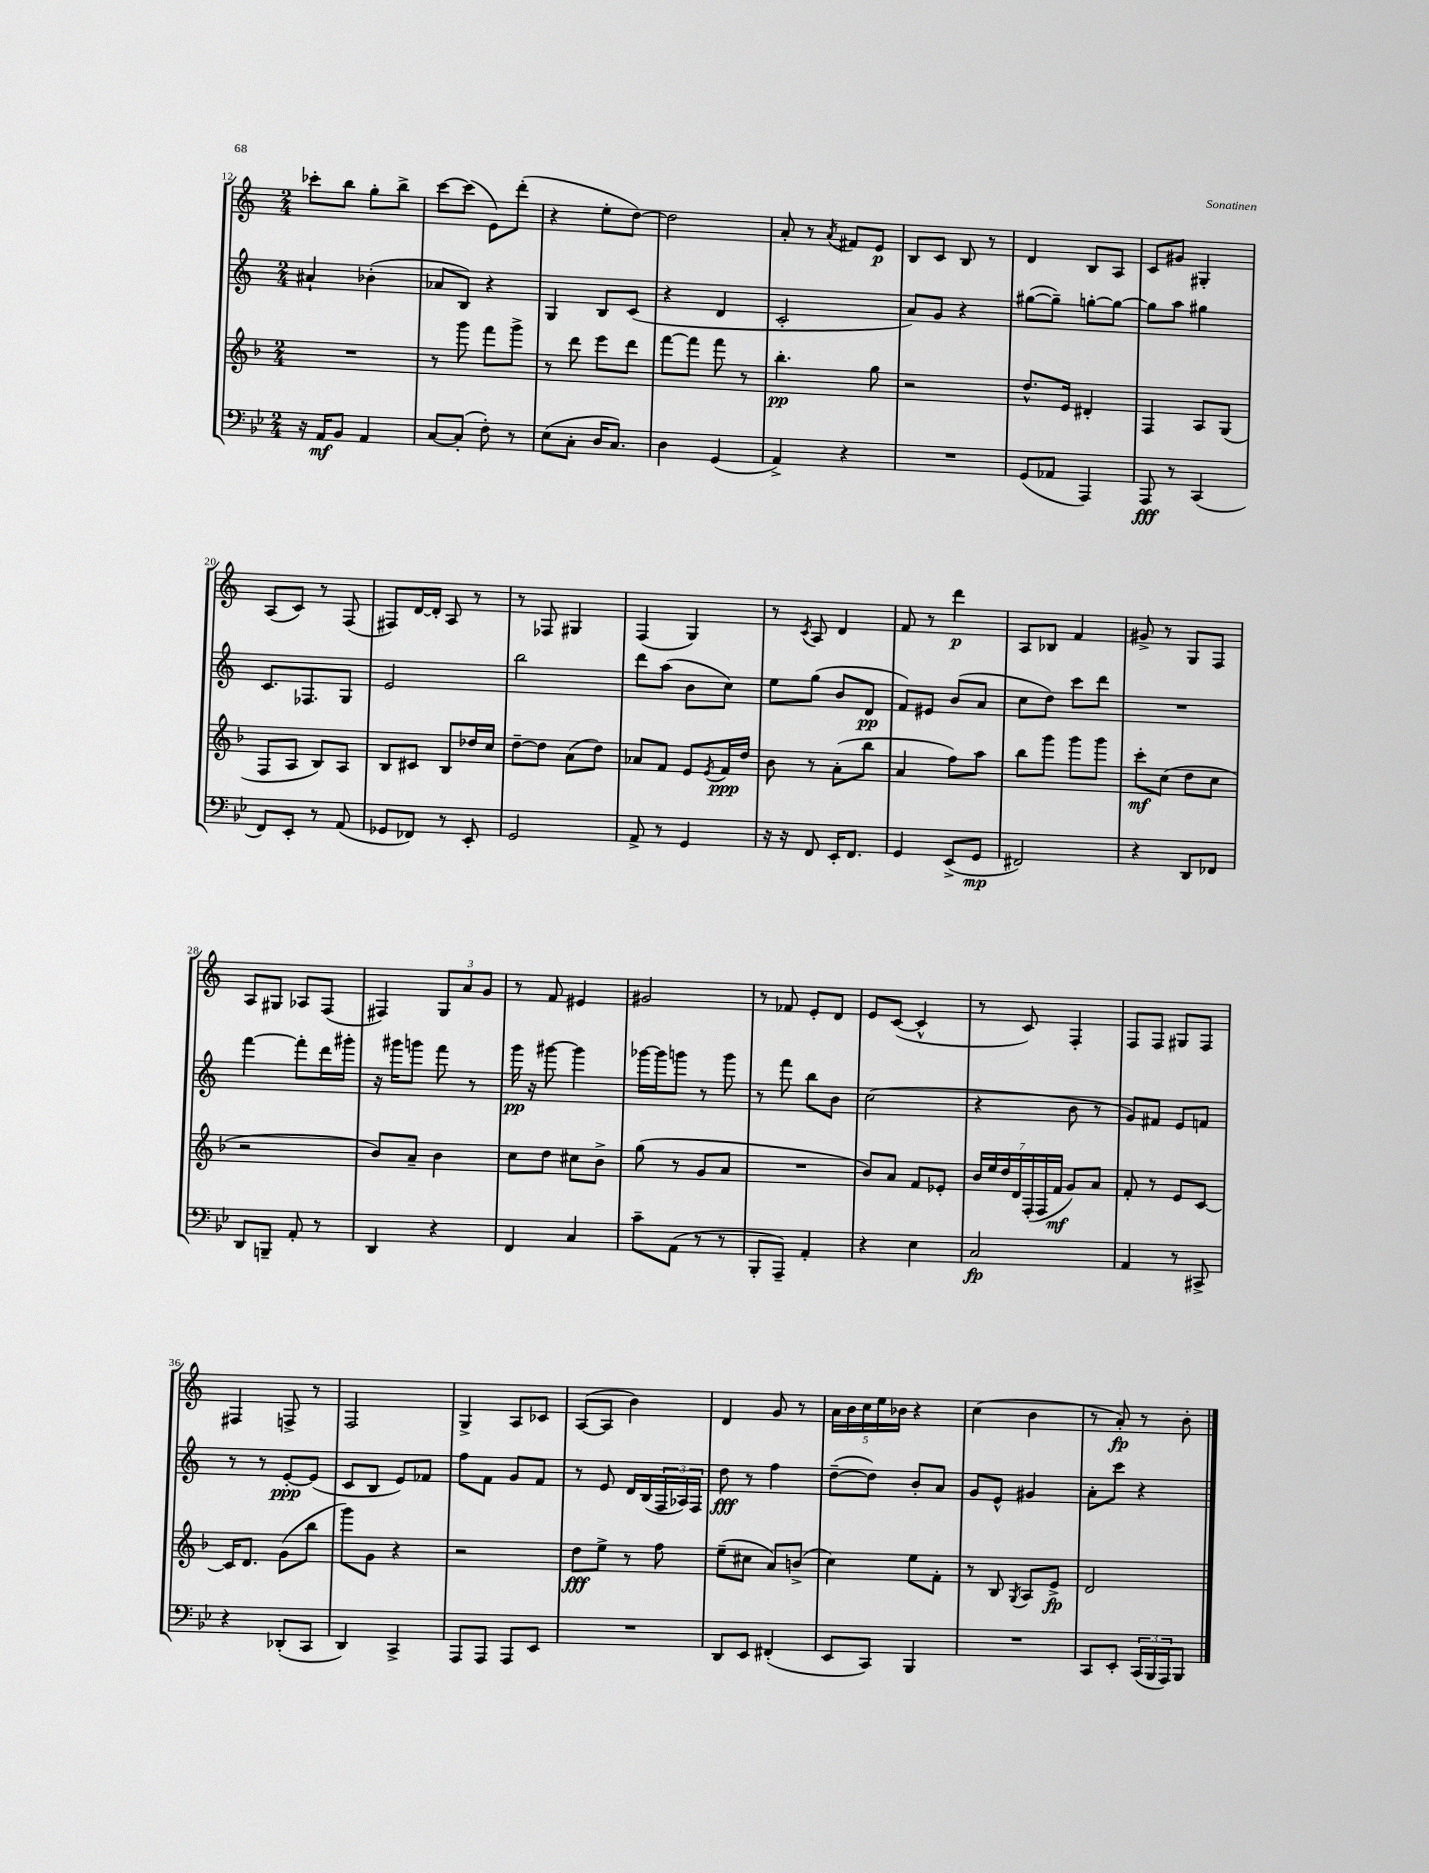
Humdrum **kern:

**kern	**kern	**kern	**kern
*staff4	*staff3	*staff2	*staff1
*clefF4	*clefG2	*clefG2	*clefG2
*k[b-e-]	*k[b-]	*k[]	*k[]
*M2/4	*M2/4	*M2/4	*M2/4
16r	2r	4a#`	8ccc-'
16AA	.	.	.
8BB-	.	.	8bb
4AA	.	(4b-'	8gg'
.	.	.	8bb^
=	=	=	=
[8C	8r	8a-	[8ccc
(8C']	8ggg	8B)	(8ccc]
8F')	8fff	4r	8e)
8r	8ggg^	.	(8ddd'
=	=	=	=
(8E-	8r	4G	4r
8C'	8ddd	.	.
16D	8eee	8B	8ee'
8.C)	.	.	.
.	8ddd	(8c	[8dd)
=	=	=	=
4D	[8fff	4r	2dd]
.	8fff]	.	.
(4GG	8fff	4d	.
.	8r	.	.
=	=	=	=
4AA^)	4.bb-'	2c'	8a'
.	.	.	8r
.	.	.	8qa
4r	.	.	8f#
.	8gg	.	8e
=	=	=	=
2r	2r	8a)	8B
.	.	8g	8c
.	.	4r	8B
.	.	.	8r
=	=	=	=
(8GG	8.dd^^	([8gg#	4d
8AA-	.	8gg#~])	.
.	16e	.	.
4AAA)	4d#'	[8gg'	8B
.	.	8gg_	8A
=	=	=	=
8AAA	4F	8gg]	8c
8r	.	8aa	8g#
(4CC	8A	4gg#	4G#'
.	(8G	.	.
=	=	=	=
8FF)	8F	8.c	(8A
8EE-'	8A	.	8c)
.	.	8.F-	.
8r	8B-)	.	8r
(8AA	8A	8G	(8F
=	=	=	=
8GG-	8B-	2e	8F#)
8FF-)	8c#	.	[16d
.	.	.	16d']
8r	8B-	.	8A
8EE-'	16dd-	.	8r
.	16cc	.	.
=	=	=	=
2GG	[8dd~	2bb	8r
.	8dd]	.	8F-
.	(8a	.	4G#
.	8dd)	.	.
=	=	=	=
8AA^	8a-	8ddd	(4F
8r	8f	(8aa	.
4GG	8e	8b	4G)
.	8qe	.	.
.	16f	8cc)	.
.	16dd	.	.
=	=	=	=
16r	8b-	8ee	8r
16r	.	.	.
.	.	.	8qc
8FF	8r	(8gg	8A
16EE-'	(8a'	8b	4d
8.FF	.	.	.
.	8bb-	8d	.
=	=	=	=
4GG	4a	8f)	8f
.	.	8e#	8r
(8EE-^	8ff)	(8b	4ddd
8GG	8aa	8a	.
=	=	=	=
2FF#)	8bb-	8cc	8A
.	8ggg	8dd)	8B-
.	8ggg	8ccc	4f
.	8ggg	8ddd	.
=	=	=	=
4r	8ccc'	2r	8g#^
.	(8cc	.	8r
8DD	8dd	.	8G
8FF-	8cc	.	8F
=	=	=	=
8DD	2r	[4fff	8A
8BBB~	.	.	8G#
8AA'	.	8fff']	8A-
8r	.	16ddd	(8F
.	.	16ggg#'	.
=	=	=	=
4DD	8b-)	16r	4F#)
.	.	16ggg#	.
.	8a~	8ggg	.
4r	4b-	8fff	12G
.	.	.	12a
.	.	8r	.
.	.	.	12g
=	=	=	=
4FF	8cc	16ggg	8r
.	.	16r	.
.	8dd	[8ggg#	8f
4C	8cc#	4ggg#]	4e#
.	8b-^	.	.
=	=	=	=
8c~	(8gg	[16ggg-	2g#
.	.	16ggg-]	.
(8AA	8r	8ggg	.
8r	8g	8r	.
8r	8a	8ggg	.
=	=	=	=
8BBB-'	2r	8r	8r
8AAA~)	.	8fff	8f-
4AA'	.	8bb	8e'
.	.	8b	8d
=	=	=	=
4r	8b-)	(2cc	8e
.	8a	.	([8c
4E-	8f	.	4c^^]
.	8e-'	.	.
=	=	=	=
2C	28b-	4r	8r
.	28ee	.	.
.	28dd	.	.
.	28d	.	.
.	.	.	8c)
.	(28F'	.	.
.	28F	.	.
.	28f	.	.
.	8g)	8b	4F'
.	8a	8r	.
=	=	=	=
4AA	8f'	8g)	8F
.	8r	8f#	8F
8r	8e	8e	8G#
8CC#^	[8c	8f	8F
=	=	=	=
4r	16c]	8r	4F#
.	8.d	.	.
.	.	8r	.
(8DD-'	(8g	[8e'	8F^
8CC	8bb-	(8e]	8r
=	=	=	=
4DD)	8ggg)	8c	2F
.	8g	8B	.
4CC^	4r	8e)	.
.	.	8f-	.
=	=	=	=
8AAA	2r	8ff	4G^
8AAA	.	8f	.
8AAA	.	8g	8A
8EE-	.	8f	8c-
=	=	=	=
2r	8dd	8r	([8A
.	8ee^	8e	8A]
.	8r	16d	4b)
.	.	(16B	.
.	8ff	24F	.
.	.	24A-)	.
.	.	24F	.
=	=	=	=
8DD	(8ee~	8dd	4d
8EE-	8cc#	8r	.
(4FF#'	8a)	4ff	8g
.	(8b^	.	8r
=	=	=	=
8EE-	4cc)	([8dd~	20a
.	.	.	20b
.	.	.	20cc
8CC)	.	8dd])	.
.	.	.	20ee
.	.	.	20b-
4BBB-	8ee	8b'	4r
.	8f'	8a	.
=	=	=	=
2r	8r	8g	(4cc
.	8B-	8e^^	.
.	8qG	.	.
.	8A	4g#	4b
.	8e^	.	.
=	=	=	=
8CC	2d	8a'	8r
8EE-'	.	8ccc	8a')
(24CC	.	4r	8r
24BBB-	.	.	.
24AAA)	.	.	.
8BBB-	.	.	8b'
==	==	==	==
*-	*-	*-	*-
